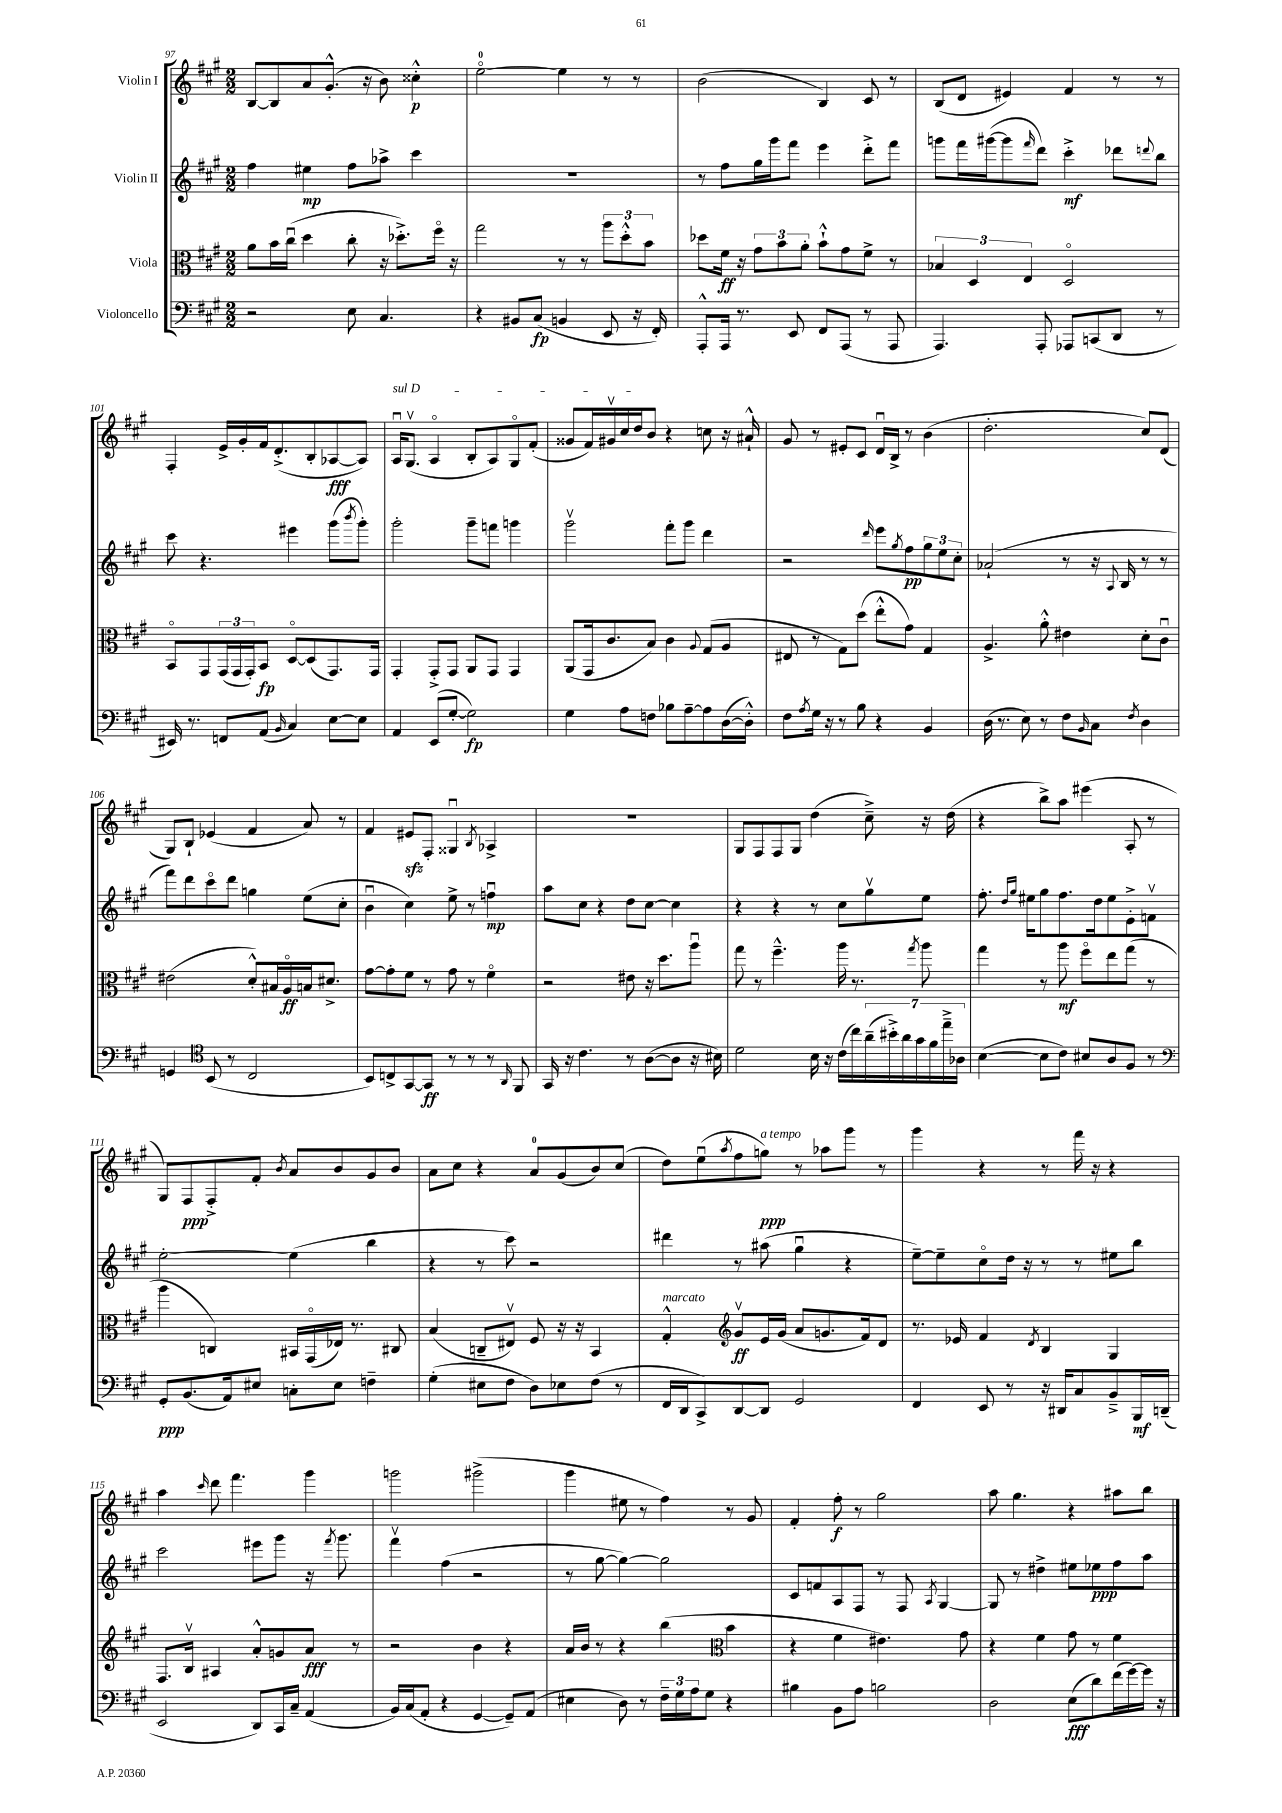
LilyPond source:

<<
\new StaffGroup <<
\new Staff = "s0" \with { instrumentName = "Violin I" } {
    \clef treble \key a \major \numericTimeSignature \time 2/2
    b8~ b8 a'8 gis'8.-.-^( r16 b'8) cisis''4-.-^\p |
    e''2-0~\flageolet e''4 r8 r8 |
    b'2( b4) cis'8 r8 |
    b8( d'8 eis'4) fis'4 r8 r8 |
    fis4-. e'16-> gis'16-. fis'16 d'8.-.->( b8-. aes8~\fff aes8) |
    \once \override TextSpanner.bound-details.left.text = \markup { \italic "sul D" } a16\downbow\startTextSpan gis8.\upbow( a4\flageolet b8-. a8) gis8\flageolet fis'8-.( |
    gisis'8 fis'16) gis'16\upbow cis''16 d''16 b'8\stopTextSpan r4 c''8 r16 ais'16-!-^ |
    gis'8 r8 eis'8-. cis'8 d'16\downbow b16-> r8 b'4( |
    d''2.-. cis''8) d'8( |
    gis8) b8-! ees'4( fis'4 a'8) r8 |
    fis'4 eis'8\sfz fis8-. gisis4\downbow \acciaccatura { b8 } aes4-> |
    R1 |
    gis8 fis8 fis8 gis8 d''4( cis''8--->) r16 d''16( |
    r4 b''8->) a''8 eis'''4( a8-. r8 |
    gis8) fis8\ppp fis8-.-> fis'8-. \acciaccatura { b'8 } a'8 b'8 gis'8 b'8 |
    a'8 cis''8 r4 a'8-0 gis'8( b'8) cis''8( |
    d''8) e''8\downbow( \acciaccatura { a''8 } fis''8 g''8\ppp^\markup { \italic "a tempo" }) r8 aes''8 gis'''8 r8 |
    gis'''4 r4 r8 fis'''16 r16 r4 |
    a''4 \grace { cis'''16 } d'''8 fis'''4. gis'''4 |
    g'''2 gis'''2->( |
    gis'''4 eis''8 r8 fis''4) r8 gis'8 |
    fis'4-. fis''8-.\f r8 gis''2 |
    a''8 gis''4. r4 ais''8 b''8 \bar "|." |
}
\new Staff = "s1" \with { instrumentName = "Violin II" } {
    \clef treble \key a \major \numericTimeSignature \time 2/2
    fis''4 eis''4\mp fis''8 aes''8-> cis'''4 |
    R1 |
    r8 fis''8 gis''16 gis'''16 fis'''8 e'''4 d'''8-.-> fis'''8 |
    g'''8 fis'''16 gis'''16~( gis'''8 \grace { fis'''16 } d'''8) cis'''4-.->\mf des'''8 \appoggiatura { d'''8 } b''8 |
    cis'''8 r4. eis'''4 gis'''8( \acciaccatura { b'''8 } gis'''8-.) |
    gis'''2-. gis'''8-- f'''8 g'''4 |
    gis'''2\upbow fis'''8-. gis'''8 d'''4 |
    r2 \grace { d'''16 } e'''8 \acciaccatura { gis''8 } fis''8\pp \tuplet 3/2 { gis''8 e''8 cis''8-. } |
    aes'2-!( r8 r16 \appoggiatura { a8 } b16 r8 r8 |
    fis'''8) d'''8 cis'''8\flageolet d'''8 g''4 e''8( cis''8-. |
    b'4\downbow cis''4) e''8-> r8 f''4\downbow\mp |
    a''8 cis''8 r4 d''8 cis''8~ cis''4 |
    r4 r4 r8 cis''8 gis''8\upbow e''8 |
    fis''8.-. \grace { d''16 gis''16 } eis''16 gis''8 fis''8. d''16 eis''8 e'8-.-> f'8\upbow |
    e''2~-. e''4( b''4 |
    r4 r8 cis'''8) r2 |
    dis'''4 r8 ais''8( gis''4\downbow r4 |
    e''8~--) e''8-- cis''8\flageolet d''16 r16 r8 r8 eis''8 b''8 |
    cis'''2 eis'''8 gis'''8 r16 \acciaccatura { fis'''8 } gis'''8. |
    fis'''4\upbow fis''4( r2 |
    r8 gis''8~ gis''4~) gis''2 |
    cis'8 f'8 a8 fis8 r8 fis8 \acciaccatura { a8 } gis4~ |
    gis8 r8 dis''4-> eis''8 ees''8\ppp fis''8 a''8 \bar "|." |
}
\new Staff = "s2" \with { instrumentName = "Viola" } {
    \clef alto \key a \major \numericTimeSignature \time 2/2
    a'8 b'16 cis''16\downbow( d''4 cis''8-. r16 des''8.-.->) fis''16\flageolet r16 |
    gis''2 r8 r8 \tuplet 3/2 { a''8 d''8-.-^ b'8 } |
    des''8 fis'16\ff r16 \tuplet 3/2 { gis'8 b'8 a'8-. } b'8-!-^ gis'8 fis'8-> r8 |
    \tuplet 3/2 { bes4 d4 e4 } d2\flageolet |
    b,8\flageolet gis,8 \tuplet 3/2 { gis,16( gis,16 gis,16-.) } b,8\fp d8~\flageolet d8( gis,8.) gis,16 |
    gis,4-. gis,8-.-> gis,8 a,8 gis,8 gis,4 |
    a,8( gis,16 cis'8. b8) cis'4 \appoggiatura { a8 } gis8( a8 |
    eis8 r8 gis8) d''8( e''8-.-^ gis'8) gis4 |
    a4.-> a'8-.-^ eis'4 d'8-. cis'8\downbow |
    eis'2( d'8-.-^) bis16 a16\flageolet\ff b16 dis'8.-> |
    gis'8~ gis'8-. fis'8 r8 gis'8 r8 fis'4\flageolet |
    r2 eis'8 r16 d''8. a''8\downbow |
    gis''8 r8 fis''4.---^ a''16 r8. \acciaccatura { gis''8 } a''8 |
    gis''4 r8 a''8\mf fis''8\flageolet e''8 gis''8( r8 |
    a''4 c4) bis,16 gis,16\flageolet( ees16) r8. cis8 |
    b4( c8-- eis8\upbow) fis8 r16 r16 b,4 |
    gis4-.-^^\markup { \italic "marcato" } \clef treble gis'8\upbow\ff e'16 gis'16( a'8 g'8. fis'16) d'8 |
    r8. ees'16 fis'4 \acciaccatura { d'8 } b4 gis4 |
    fis8. b16\upbow ais4 a'8-.-^ g'8 a'8\fff r8 |
    r2 b'4 r4 |
    a'16 b'16 r8 r4 b''4( \clef alto b'4 |
    r4 fis'4 eis'4.) gis'8 |
    r4 fis'4 gis'8 r8 fis'4 \bar "|." |
}
\new Staff = "s3" \with { instrumentName = "Violoncello" } {
    \clef bass \key a \major \numericTimeSignature \time 2/2
    r2 e8 cis4. |
    r4 bis,8 cis8\fp( b,4 e,8 r16 fis,16-.) |
    a,,8-.-^ a,,16 r8. e,8 fis,8 a,,8( r8 a,,8 |
    a,,4.) a,,8-. aes,,8 c,8( d,8 r8 |
    eis,16) r8. f,8 a,8( \grace { b,16 } cis4) e8~ e8 |
    a,4 e,8( gis8~-. gis2\fp) |
    gis4 a8 f8 bes8 a8~-- a8 d16~( d16-.-^) |
    fis8 \acciaccatura { a8 } gis16 r16 r8 b8 r4 b,4 |
    d16( r8. e8) r8 fis8 \grace { b,16 } cis8 \acciaccatura { fis8 } d4 |
    g,4 \clef tenor b,8( r8 cis2 |
    b,8) c8-> gis,8~ gis,8\ff r8 r8 r8 \grace { a,16 } fis,8 |
    gis,16 r16 cis'4. r8 a8~( a8 r16 bis16) |
    d'2 b16 r16 cis'16( cis''16) \tuplet 7/4 { a'16--( bis'16-.->) a'16 gis'16 fis'16 e''16---> aes16 } |
    b4~( b8 cis'8) bis8 a8 fis8 r8 |
    \clef bass gis,8-.\ppp b,8.( a,16) eis8 c8-. eis8 f4-- |
    gis4-.( eis8 fis8 d8) ees8 fis8( r8 |
    fis,16 d,16 cis,8->) d,8~ d,8 gis,2 |
    fis,4 e,8 r8 r16 dis,16 cis8 b,8---> b,,16\mf d,16--( |
    e,2 d,8) cis,16 cis16-- a,4( |
    b,16) cis16( a,8-. r4 gis,4~ gis,8--) a,8( |
    eis4 d8) r8 \tuplet 3/2 { fis16-- gis16 a16 } gis8 r4 |
    bis4 b,8 a8 b2 |
    d2 e8\fff( d'8) fis'16( gis'16~) gis'16 r16 \bar "|." |
}
>>
>>
\layout { \context { \Score currentBarNumber = #97 } }
